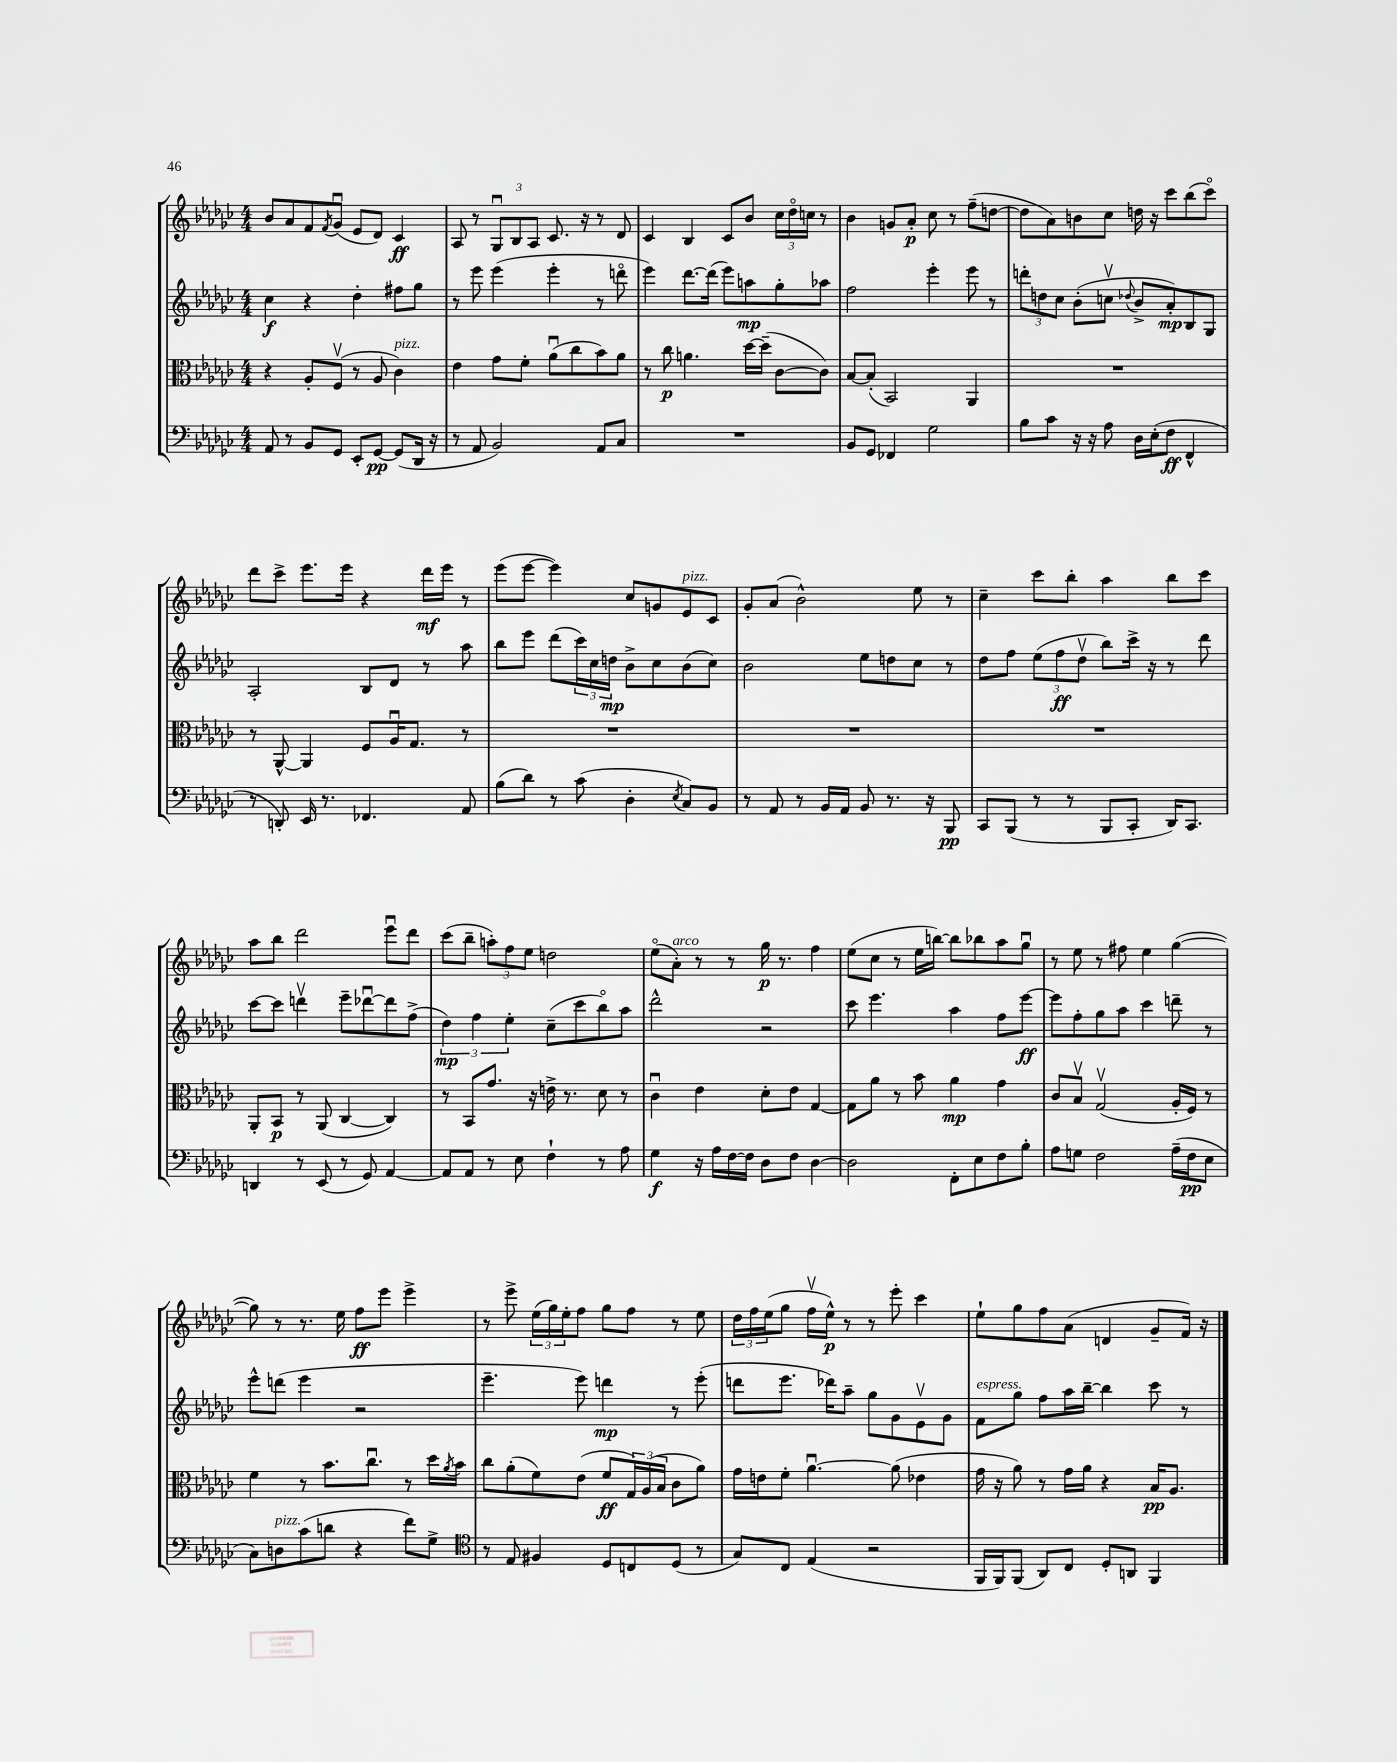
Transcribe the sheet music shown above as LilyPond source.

<<
\new StaffGroup <<
\new Staff = "s0" {
    \clef treble \key ges \major \numericTimeSignature \time 4/4
    bes'8 aes'8 f'8 \acciaccatura { f'8 } ges'8\downbow( ees'8 des'8) ces'4\ff |
    aes8 r8 \tuplet 3/2 { ges8\downbow bes8 aes8 } ces'8. r16 r8 des'8 |
    ces'4 bes4 ces'8 bes'8 \tuplet 3/2 { ces''16 des''16\flageolet c''16 } r8 |
    bes'4 g'8 aes'8-.\p ces''8 r8 f''8--( d''8~ |
    d''8 aes'8) b'8 ces''8 d''16 r16 ces'''8 bes''8( ces'''8\flageolet) |
    des'''8 ces'''8-> ees'''8. ees'''16 r4 des'''16\mf ees'''16 r8 |
    ees'''8( ees'''8~ ees'''4) ces''8 g'8 ees'8^\markup { \italic "pizz." } ces'8 |
    ges'8-. aes'8( bes'2-^) ees''8 r8 |
    ces''4-- ces'''8 bes''8-. aes''4 bes''8 ces'''8 |
    aes''8 bes''8 des'''2 ees'''8\downbow des'''8 |
    ces'''8( bes''8-- \tuplet 3/2 { a''8-.) f''8 ees''8 } d''2 |
    ees''8\flageolet( aes'8-.^\markup { \italic "arco" }) r8 r8 ges''16\p r8. f''4 |
    ees''8( ces''8 r8 ees''16 b''16~) b''8 bes''8 aes''8 ges''8\downbow |
    r8 ees''8 r8 fis''8 ees''4 ges''4~( |
    ges''8) r8 r8. ees''16 f''8\ff ees'''8 ees'''4-> |
    r8 ees'''8-> \tuplet 3/2 { ees''16( ges''16) ees''16-. } f''8 ges''8 f''8 r8 ees''8 |
    \tuplet 3/2 { des''16 f''16 ees''16( } ges''8 f''16\upbow ees''16-^\p) r8 r8 ees'''8-. ces'''4 |
    ees''8-! ges''8 f''8 aes'8( d'4 ges'8-- f'16) r16 \bar "|." |
}
\new Staff = "s1" {
    \clef treble \key ges \major \numericTimeSignature \time 4/4
    ces''4\f r4 des''4-. fis''8 ges''8 |
    r8 ees'''8 ees'''4( ees'''4-. r8 d'''8\flageolet |
    ees'''4) des'''8.~ des'''16( ees'''8) a''8\mp ges''8-. aes''8 |
    f''2 ees'''4-. ees'''8 r8 |
    \tuplet 3/2 { d'''8-. d''8 ces''8 } bes'8-.( c''8\upbow \appoggiatura { des''8 } bes'8-> aes'8-.\mp) bes8 ges8 |
    aes2-. bes8 des'8 r8 aes''8 |
    bes''8 ees'''8 des'''8( \tuplet 3/2 { ces'''16) ces''16 d''16\mp } bes'8-> ces''8 bes'8( ces''8) |
    bes'2 ees''8 d''8 ces''8 r8 |
    des''8 f''8 \tuplet 3/2 { ees''8( f''8\ff des''8\upbow } bes''8) ces'''16-> r16 r8 des'''8 |
    ces'''8~ ces'''8 d'''4\upbow ees'''8-- des'''8~\downbow des'''8 f''8->( |
    \tuplet 3/2 { des''4\mp) f''4 ees''4-. } ces''8--( ces'''8 bes''8\flageolet) aes''8 |
    des'''2-^ r2 |
    ces'''8 ees'''4. aes''4 f''8 ees'''8~\ff |
    ees'''8 f''8-. ges''8 aes''8 ces'''4 d'''8-- r8 |
    ees'''8-^ d'''8( ees'''4 r2 |
    ees'''4.-- ees'''8) d'''4\mp r8 ees'''8-.( |
    d'''8 ees'''8. des'''16) aes''8-- ges''8 ges'8 ees'8\upbow ges'8 |
    f'8^\markup { \italic "espress." } ges''8 f''8 aes''16 bes''16~-- bes''4 ces'''8 r8 \bar "|." |
}
\new Staff = "s2" {
    \clef alto \key ges \major \numericTimeSignature \time 4/4
    r4 aes8-. f8\upbow( r8 aes8 ces'4^\markup { \italic "pizz." }) |
    ees'4 ges'8 f'8-. aes'8\downbow( ces''8 bes'8) aes'8 |
    r8 ces''8\p a'4. des''16~ des''16--( ces'8~ ces'8) |
    bes8~ bes8-.( bes,2) aes,4 |
    R1 |
    r8 aes,8~-^ aes,4 f8 aes16\downbow ges8. r8 |
    R1 |
    R1 |
    R1 |
    aes,8-. bes,8\p r8 aes,8( ces4~ ces4) |
    r8 bes,8 ges'8. r16 e'16-> r8. des'8 r8 |
    ces'4\downbow ees'4 des'8-. ees'8 ges4~ |
    ges8 aes'8 r8 bes'8 aes'4\mp ges'4 |
    ces'8 bes8\upbow ges2\upbow( aes16-. f16) r8 |
    f'4 r8 bes'8. ces''8.\downbow r8 des''16 \acciaccatura { aes'8 } bes'16 |
    ces''8 aes'8-.( f'8) ees'8( f'8\ff \tuplet 3/2 { ges16) aes16( bes16 } ces'8 aes'8) |
    ges'16 e'16 f'8-. aes'4.~\downbow aes'8( ees'4 |
    ges'16 r16 aes'8) r8 ges'16 aes'16 r4 bes16\pp aes8. \bar "|." |
}
\new Staff = "s3" {
    \clef bass \key ges \major \numericTimeSignature \time 4/4
    aes,8 r8 bes,8 ges,8 ees,8-. ges,8~\pp ges,8( des,16 r16 |
    r8 aes,8 bes,2) aes,8 ces8 |
    R1 |
    bes,8 ges,8 fes,4 ges2 |
    bes8 ces'8 r16 r16 aes8 des16 ees16-.( f8\ff f,4-^ |
    r8 d,8-.) ees,16 r8. fes,4. aes,8 |
    bes8( des'8) r8 ces'8( des4-. \acciaccatura { ees8 } ces8) bes,8 |
    r8 aes,8 r8 bes,16 aes,16 bes,8 r8. r16 bes,,8\pp |
    ces,8 bes,,8( r8 r8 bes,,8 ces,8-. des,16) ces,8. |
    d,4 r8 ees,8( r8 ges,8) aes,4~ |
    aes,8 aes,8 r8 ees8 f4-! r8 aes8 |
    ges4\f r16 aes16 f16~ f16 des8 f8 des4~ |
    des2 f,8-. ees8 f8 bes8-. |
    aes8 g8 f2 aes16--( f16\pp ees8 |
    ces8) d8^\markup { \italic "pizz." } ces'8( d'8 r4 f'8) ges8-> |
    \clef tenor r8 ees8 fis4 des8 c8 des8( r8 |
    ges8) ces8 ees4( r2 |
    f,16 f,16) f,8( aes,8) ces8 des8-. a,8 f,4 \bar "|." |
}
>>
>>
\layout { \context { \Score \remove "Bar_number_engraver" } }
